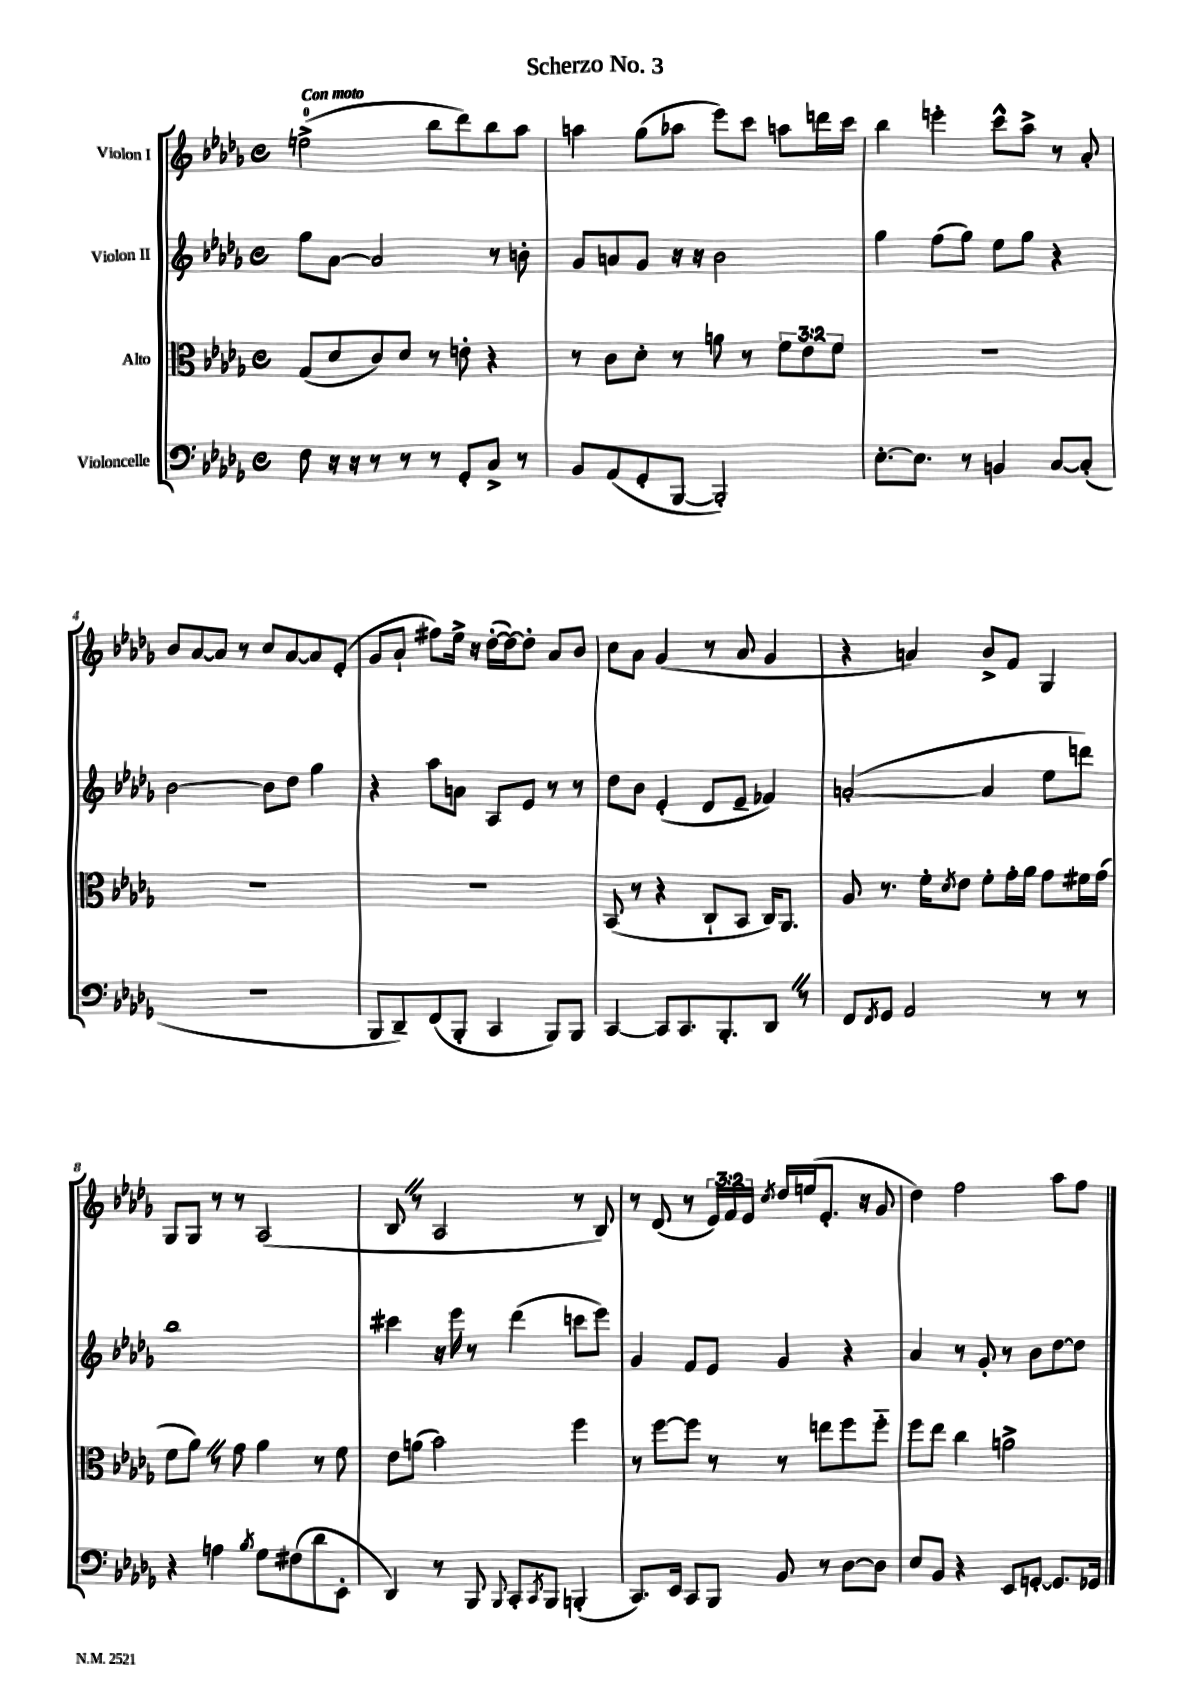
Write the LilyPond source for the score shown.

\header { title = "Scherzo No. 3" }
<<
\new StaffGroup <<
\new Staff = "s0" \with { instrumentName = "Violon I" } {
    \clef treble \key des \major \defaultTimeSignature \time 4/4 \override Staff.TupletNumber.text = #tuplet-number::calc-fraction-text \tempo "Con moto"
    e''2-0->( bes''8 des'''8) bes''8 aes''8 |
    a''4 ges''8( aes''8 ees'''8) c'''8 a''8 d'''16 c'''16 |
    bes''4 e'''4-. c'''8-^ aes''8-> r8 aes'8-. |
    bes'8 aes'8~ aes'8 r8 c''8 aes'8~ aes'8 ees'8-.( |
    ges'8 aes'8-! fis''8) ees''16-> r16 des''16~-.( des''16~) des''8-. aes'8 bes'8 |
    c''8 aes'8 ges'4( r8 aes'8 ges'4 |
    r4 a'4) bes'8-> f'8 ges4 |
    ges8 ges8 r8 r8 aes2( |
    bes8 \once \override BreathingSign.text = \markup { \musicglyph "scripts.caesura.straight" } \breathe r8 aes2 r8 bes8) |
    r8 des'8( r8 \tuplet 3/2 { ees'16) f'16 ees'16 } \acciaccatura { c''8 } des''16 e''16( ees'8.-. r16 ges'8 |
    des''4) f''2 aes''8 f''8 \bar "|." |
}
\new Staff = "s1" \with { instrumentName = "Violon II" } {
    \clef treble \key des \major \defaultTimeSignature \time 4/4
    ges''8 aes'8~ aes'2 r8 b'8-. |
    ges'8 a'8 ges'8 r16 r16 bes'2 |
    ges''4 f''8( ges''8) ees''8 ges''8 r4 |
    bes'2~ bes'8 des''8 ges''4 |
    r4 aes''8 a'8 aes8 ees'8 r8 r8 |
    des''8 bes'8 ees'4-.( des'8 ees'8-- fes'4) |
    a'2~-.( a'4 ees''8 d'''8) |
    bes''1 |
    cis'''4 r16 ees'''16 r8 des'''4( c'''8 ees'''8) |
    ges'4 f'8 ees'8 ges'4 r4 |
    aes'4 r8 ges'8-. r8 bes'8 des''8~ des''8 \bar "|." |
}
\new Staff = "s2" \with { instrumentName = "Alto" } {
    \clef alto \key des \major \defaultTimeSignature \time 4/4 \override Staff.TupletNumber.text = #tuplet-number::calc-fraction-text
    ges8( des'8 c'8) des'8 r8 e'8-. r4 |
    r8 c'8 des'8-. r8 a'8 r8 \tuplet 3/2 { f'8 ees'8 f'8 } |
    R1 |
    R1 |
    R1 |
    bes,8( r8 r4 c8-! bes,8 c16) aes,8. |
    aes8 r8. f'16-. \acciaccatura { des'8 } ees'8 f'8-. ges'16-. aes'16 ges'8 fis'16 ges'16( |
    f'8 aes'8) \once \override BreathingSign.text = \markup { \musicglyph "scripts.caesura.straight" } \breathe r8 ges'8 aes'4 r8 f'8 |
    ees'8 a'8( bes'2) f''4 |
    r8 f''8~ f''8 r8 r8 e''8 f''8 f''8-_ |
    f''8 ees''8 c''4 a'2-> \bar "|." |
}
\new Staff = "s3" \with { instrumentName = "Violoncelle" } {
    \clef bass \key des \major \defaultTimeSignature \time 4/4
    f8 r16 r16 r8 r8 r8 ges,8-. c8-> r8 |
    bes,8 aes,8( ges,8-. bes,,8~ bes,,2-.) |
    ees8.~-. ees8. r8 b,4 c8~ c8-.( |
    R1 |
    bes,,8 des,8--) f,8( bes,,8-. c,4 bes,,8) bes,,8 |
    c,4~ c,8 c,8. bes,,8.-. des,8 \once \override BreathingSign.text = \markup { \musicglyph "scripts.caesura.straight" } \breathe r8 |
    f,8 \acciaccatura { f,8 } ges,8 aes,2 r8 r8 |
    r4 a4 \acciaccatura { bes8 } ges8 fis8( des'8 ees,8-. |
    des,4) r8 bes,,8 \appoggiatura { bes,,8 } c,8-. \acciaccatura { c,8 } bes,,8 b,,4-.( |
    c,8.) ees,16 c,8 bes,,8 bes,8 r8 des8~ des8 |
    ees8 bes,8 r4 ees,8 g,8~-. g,8. ges,16 \bar "|." |
}
>>
>>
